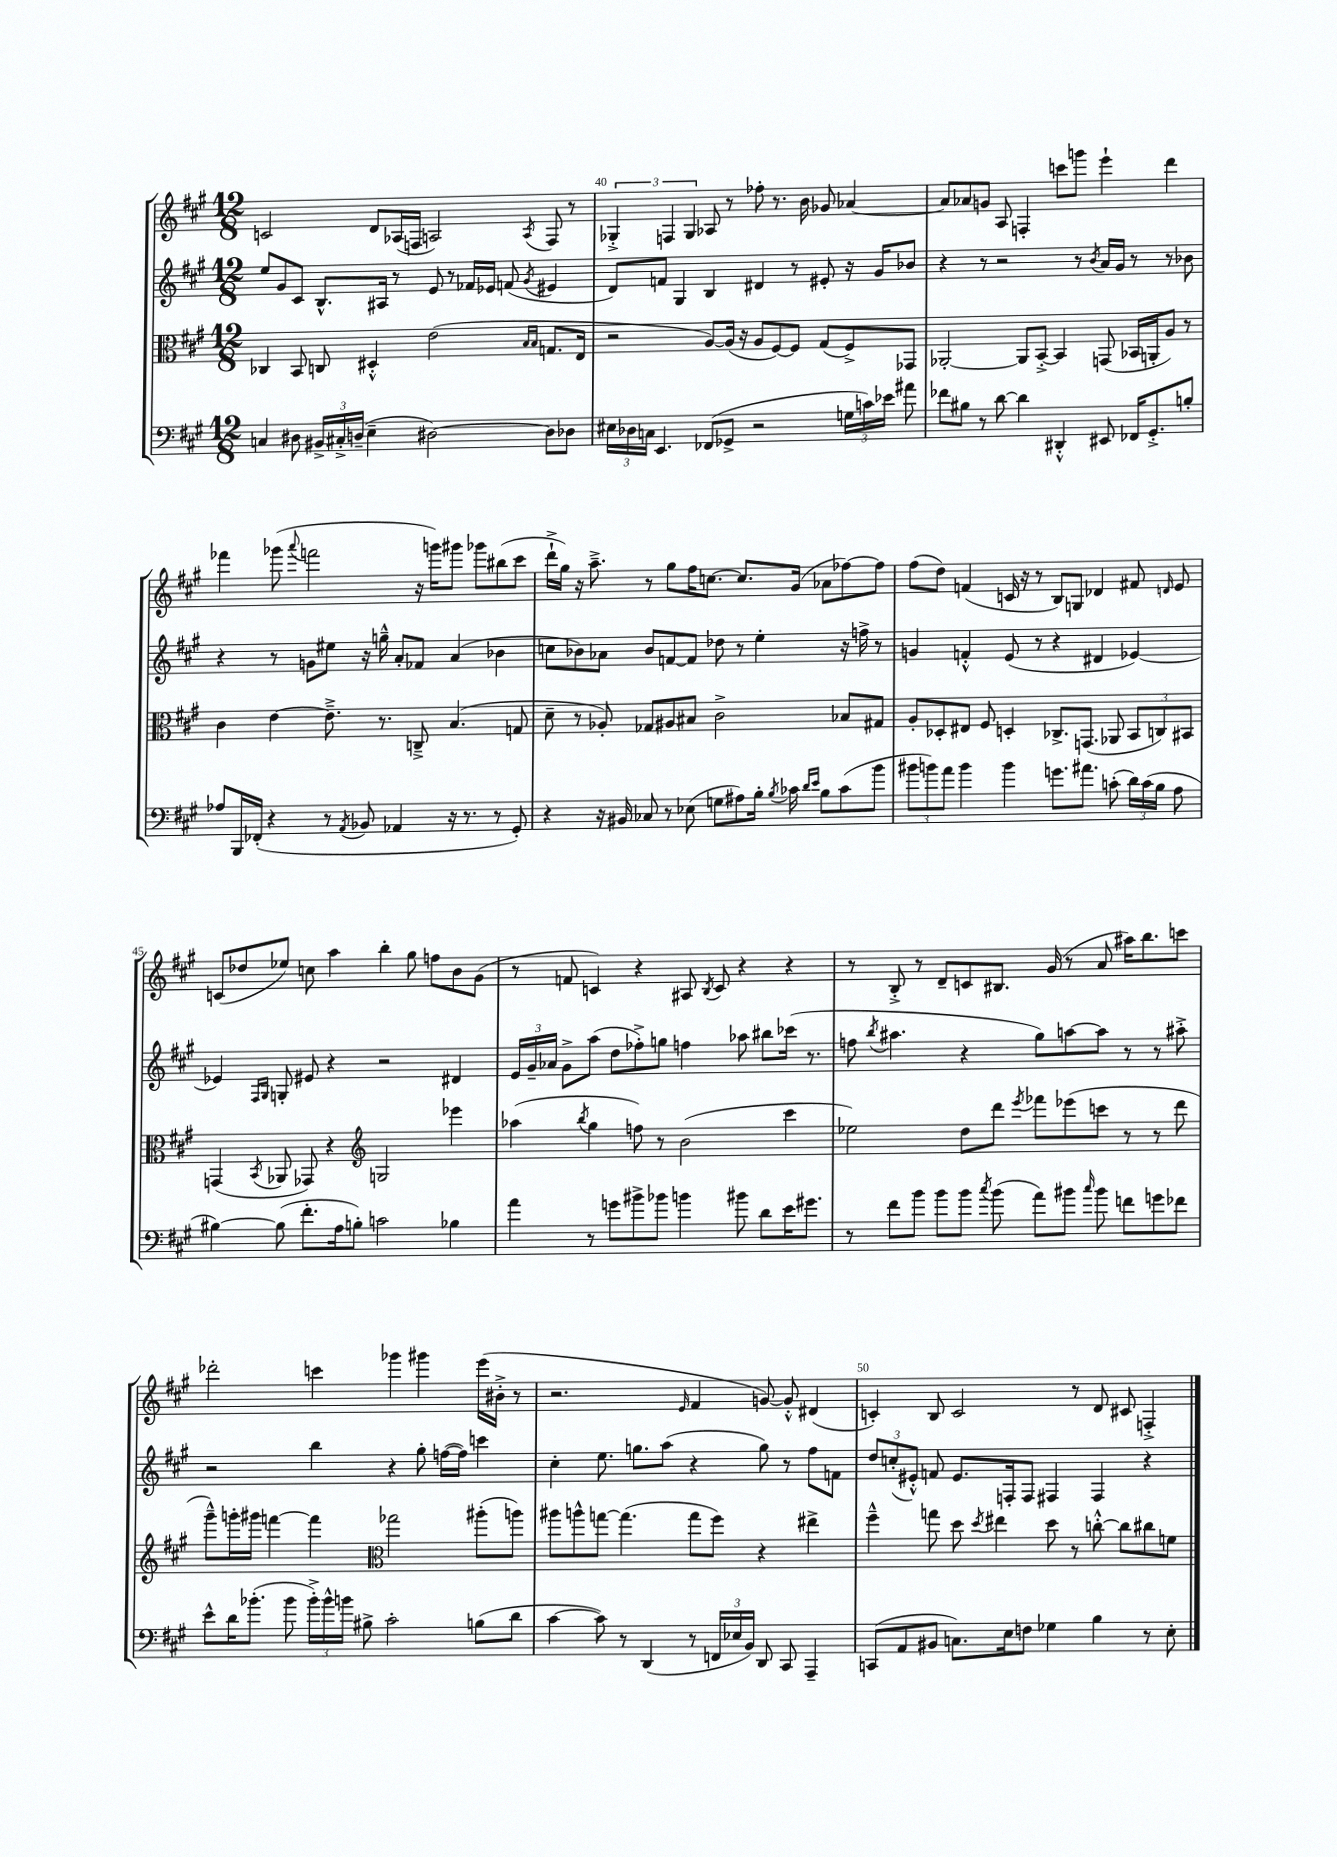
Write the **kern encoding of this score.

**kern	**kern	**kern	**kern
*staff4	*staff3	*staff2	*staff1
*clefF4	*clefC3	*clefG2	*clefG2
*k[f#c#g#]	*k[f#c#g#]	*k[f#c#g#]	*k[f#c#g#]
*M12/8	*M12/8	*M12/8	*M12/8
4C/	4C-/	8ee/L	2c/
.	.	8g#/	.
8D#\	8BB/	8c#/J	.
24BB#^/LL	8C/	8.B^^/L	.
24C#'^/	.	.	.
(24D~/JJ	.	.	.
4E~\	4D#'^^/	.	8d/L
.	.	16A#/Jk	.
.	.	8r	(16A-/L
.	.	.	16F/JJ
[2D#\)	(2e\	8e/	2A/)
.	.	8r	.
.	.	16f-/LL	.
.	.	16e-/JJ	.
.	.	(8f/	.
.	16qqB/LL	.	.
.	16qqB/JJ	8qg#/	8qA/
8D#\]L	8.G/L	4e#/	8F/
8D-\J	.	.	8r
.	16E/Jk	.	.
=	=	=	=
24E#\LL	2r	8d/L)	6G-'^/
24D-\	.	.	.
24C\JJ	.	.	.
4.EE/	.	8f/J	.
.	.	.	6F/
.	.	4G#/	.
.	.	.	6G-/
(8FF-/L	[8A/L)	4B/	8A-/
8GG-^/J	(16A/]Jk	.	8r
.	16r	.	.
2r	8A/L	4d#/	8ff-'\
.	[8F#/)	.	8.r
.	8F#/]J	8r	.
.	.	.	16b\
.	(8G#/L	8e#'/	8g-/
24G\LL	8F#^/)	16r	[4a-/
24c\)	.	.	.
.	.	16g#/LK	.
24e-\JJ	.	.	.
8a#\	8GG-/J	8b-/J	.
=	=	=	=
8f-\L	[2AA-'/	4r	8a-/]L
8B#\J	.	.	8a-/
8r	.	8r	8g/J
[8d\	.	2r	8A/
4d\]	8AA-/]L	.	4F'/
.	[8BB'^/J	.	.
4DD#'^^/	4BB/]	.	8ccc\L
.	.	8r	8ggg\J
.	.	8qb/	.
8EE#/	(8GG/	16a/LL	4eee`\
.	.	16g#/JJ	.
16FF-/LK	16BB-/LL	8r	.
8.GG#'^/	16AA'/J	.	.
.	8A/J)	8r	4ddd\
8B'/J	8r	8b-\	.
=	=	=	=
8A-/L	4c#\	4r	4fff-\
16BBB/L	.	.	.
(16FF-'/JJ	.	.	.
4r	[4e\	8r	(8ggg-\
.	.	.	8qqaaa/
.	.	8g\L	2fff\
8r	8.e~^\]	8ee#\J	.
8qAA/	.	.	.
8BB-/	.	16r	.
.	8.r	16gg~^^\	.
4AA-/	.	8a'/L	.
.	8C~^/	8f-/J	16r
.	.	.	16ggg\LK)
16r	(4.B/	(4a/	8ggg#\J
8.r	.	.	.
.	.	.	8ggg-\L
8r	.	4b-\	(8bb#\
8GG#'/)	8G/	.	8ccc#\J
=	=	=	=
4r	8d~\	8cc\L	16ddd`^\LL
.	.	.	16gg#\JJ)
.	8r	8b-\)	16r
.	.	.	8.aa~^\
16r	8A-'/)	8a-\J	.
16BB#/	.	.	.
8C-/	8G-/L	8b-/L	8r
8r	8A#/	[8f/	8gg#\L
(8E-\	8B#/J	8f/]J	16ff#\K
.	.	.	[8.cc\J
8G\L	2c#^\	8dd-\	.
8A#\)	.	8r	8.cc/]L
16B'\Jk	.	4ee'\	.
8qB/	.	.	.
16c-\	.	.	(16g#/Jk
16qqd/LL	.	.	.
16qqe/JJ	.	.	.
8B\L	.	.	8a-\L
(8c-\	8B-/L	16r	[8ff-\)
.	.	16ff^\	.
8b\J	8G#/J	8r	8ff-\]J
=	=	=	=
12b#\L	8A'/L	4g/	(8ff#\L
12b\)	.	.	.
.	8D-'/	.	8dd\J)
12a\J	.	.	.
4b\	8E#/J	4f'^^/	(4f/
.	8F#/	.	.
4b\	4D'/	(8e/	16c/
.	.	.	16r
.	.	8r	8r
8.g\L	8.C-^/L	4r	8B/L)
.	.	.	8G/J
8.a#\J	(8.GG/J	.	.
.	.	4d#/	4d-/
(8c'\	8AA-/	.	.
24d\LL)	12BB/L	[4e-/)	8f#/
(24c\	.	.	.
24B\JJ	12C/)	.	.
.	.	.	16qqd/
8A\	.	.	8e/
.	12BB#/J	.	.
=	=	=	=
[4B#\)	(4GG/	4e-/]	(8c/L
.	.	.	8dd-/
.	.	16qqF#/LL	.
.	8qBB/	16qqG#/JJ	.
(8B#\]	8AA-/	8G'/	8ee-/J)
8.f#'\L	8GG-/)	8e#/	8cc\
.	4r	4r	4aa\
16A\k	.	.	.
8B'\J)	.	.	.
*	*clefG2	*	*
2c\	2G/	2r	4bb'\
.	.	.	8gg#\
.	.	.	8ff\L
4B-\	4eee-\	4d#/	8b\
.	.	.	(8g#\J
=	=	=	=
4a\	(4aa-\	24e/LL	8r
.	.	24g#~/	.
.	.	24a-/JJ	.
.	.	8g#^\L	8f/
.	8qbb/	.	.
8r	4gg#\	(8aa\J	4c/)
8g\L	.	8dd\L	.
8b#^\	8ff\)	8ff-'^\)	4r
8b-\J	8r	8gg\J	.
4b\	(2b\	4ff\	8A#/
.	.	.	8qB/
.	.	.	8c/
8b#\	.	8aa-\	4r
8d\L	.	8bb#\L	.
16e\K	4ccc#\	(16ccc-\Jk	4r
8.g#\J	.	8.r	.
=	=	=	=
8r	2ee-\)	8ff\	8r
.	.	8qbb/	.
8f#\L	.	4.aa#\	8B'^/
8b\J	.	.	8r
8b\L	.	.	8d~/L
8b\J	8dd\L	4r	8c/
8qcc#/	.	.	.
(8b\	8ddd\J	.	8.B#/J
.	8qeee/	.	.
8a\L)	8fff-\L	8gg#\L)	.
.	.	.	(16g#/
8b#\J	(8eee-\	[8aa\	8r
16qqcc#/	.	.	.
8b#\	8ccc\J	8aa\]J	8a/
8f\L	8r	8r	16aa#\LK)
.	.	.	8.bb\
8g\	8r	8r	.
8f-\J	8ddd\	8aa#'^\	8ccc\J
=	=	=	=
8e^^\L	8ggg#~^^\L)	2r	2ddd-'\
16d\K	16ggg'\L	.	.
(8.b-'\J	16ggg#\JJ	.	.
.	[4fff\	.	.
8b-\	.	.	.
24b-'^\LL)	4fff\]	4bb\	4ccc\
24b-^^\	.	.	.
24b\JJ	.	.	.
8B#^\	.	.	.
*	*clefC3	*	*
2c#'\	2gg-\	4r	4ggg-\
.	.	8gg#'\	4ggg#\
.	.	([16ff\LL	.
.	.	16ff\]JJ)	.
(8B\L	(8aa#'\L	4ccc\	(16eee\LL
.	.	.	16b#'^\JJ
8d\J	8aa\J)	.	8r
=	=	=	=
[4c#\	8aa#\L	4cc#'\	2.r
.	8aa^^\	.	.
8c#\])	[8gg\J	8.ee\	.
8r	(4.gg\]	.	.
.	.	8.gg\L	.
(4DD/	.	.	.
.	.	(8aa\J	.
.	.	.	16qqe/
8r	8gg\L	4r	4f#/
24FF/LL	8ff#\J)	.	.
24E-/	.	.	.
24BB/JJ)	.	.	.
8DD/	4r	8gg\)	[8g/)
8CC#/	.	8r	8g'^^/]
4AAA~/	4ee#^\	8ff#\L	(4d#/
.	.	8f\J	.
=	=	=	=
(8CC/L	4ff#~^^\	12dd/L	4c'/)
.	.	(12cc'/	.
8AA/	.	.	.
.	.	12e#'^^/J)	.
8BB#/J	8gg\	8f/	8B/
8.C\L)	8dd\	8.e#/L	2c/
.	8qdd/	.	.
.	4ee#\	.	.
16E\k	.	16F'/k	.
8F\J	.	8F/J	.
4G-\	8dd\	4F#/	.
.	8r	.	8r
4B\	[8cc'^^\	4F#/	8d/
.	8cc\]L	.	8c#/
8r	8cc#\	4r	4F'^/
8E'\	8f\J	.	.
==	==	==	==
*-	*-	*-	*-
